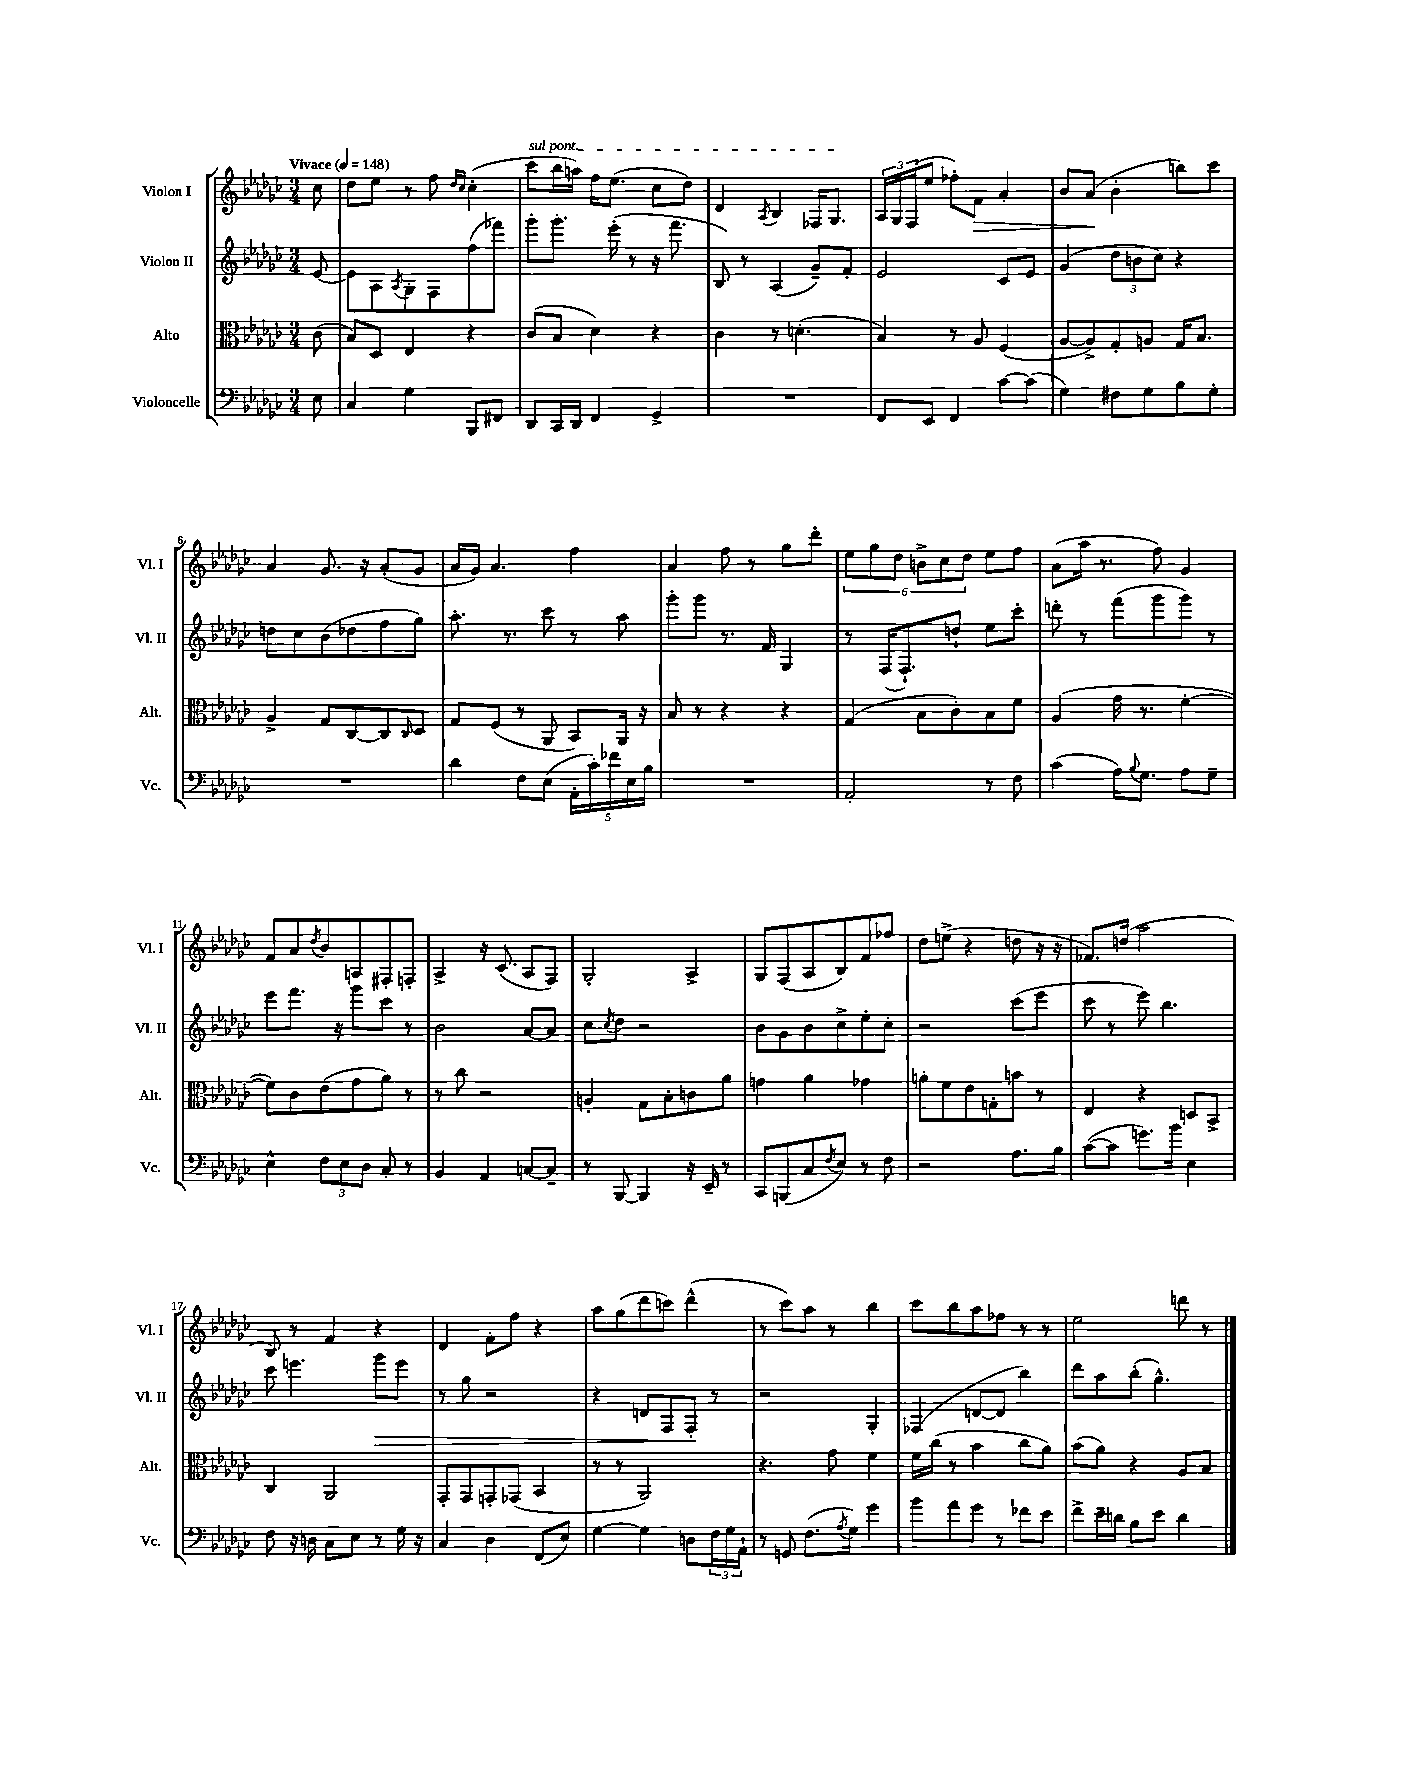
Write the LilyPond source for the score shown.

<<
\new StaffGroup <<
\new Staff = "s0" \with { instrumentName = "Violon I" shortInstrumentName = "Vl. I" } {
    \clef treble \key ges \major \numericTimeSignature \time 3/4 \partial 8 \tempo "Vivace" 4 = 148
    ces''8 |
    des''8 ees''8 r8 f''8 \grace { des''16 ces''16 } ces''4-.( |
    \once \override TextSpanner.bound-details.left.text = \markup { \italic "sul pont." } ces'''8\startTextSpan bes''16 a''16) f''16 ees''8.( ces''8 des''8) |
    des'4 \acciaccatura { aes8 } bes4 fes16 ges8.\stopTextSpan |
    \tuplet 3/2 { aes16 ges16 f16( } ees''8 fes''8-.) f'8\> aes'4-. |
    bes'8 aes'8\!( bes'4-. b''8) ces'''8 |
    aes'4 ges'8. r16 aes'8-.( ges'8 |
    aes'16 ges'16) aes'4. f''4 |
    aes'4 f''8 r8 ges''8 des'''8-. |
    \tuplet 6/4 { ees''8 ges''8 des''8 b'8-> ces''8 des''8 } ees''8 f''8 |
    aes'8( aes''16 r8. f''8) ges'4 |
    f'8 aes'8 \acciaccatura { des''8 } bes'8 a8 fis8-. f8-. |
    aes4-> r16 ces'8.( aes8 f8) |
    ges2-. aes4-> |
    ges8 f8( aes8 bes8) f'8 fes''8 |
    des''8 e''8->( r4 d''8 r16 r16 |
    fes'8.) d''16( aes''2 |
    bes8) r8 f'4 r4 |
    des'4 f'8-. f''8 r4 |
    aes''8 ges''8( des'''8 c'''8) des'''4-^( |
    r8 ces'''8) aes''8 r8 bes''4 |
    ces'''8 bes''8 aes''8 fes''8 r8 r8 |
    ees''2 d'''8 r8 \bar "|." |
}
\new Staff = "s1" \with { instrumentName = "Violon II" shortInstrumentName = "Vl. II" } {
    \clef treble \key ges \major \numericTimeSignature \time 3/4 \partial 8
    ees'8~ |
    ees'8 aes8 \acciaccatura { aes8 } ges8-. f8 f''8( fes'''8) |
    ges'''8-. ges'''8.-. ees'''16-.( r8 r16 f'''8. |
    bes8) r8 aes4( ges'8--) f'8-. |
    ees'2 ces'8 ees'8 |
    ges'4( \tuplet 3/2 { des''8 b'8 ces''8) } r4 |
    d''8 ces''8 bes'8( des''8 f''8 ges''8) |
    aes''8.-. r8. ces'''8 r8 aes''8 |
    ges'''8-. ges'''8 r8. f'16 ges4 |
    r8 f16( f8.-!) d''8-! ees''8 ces'''8-. |
    d'''8-. r8 f'''8( ges'''8 ges'''8) r8 |
    ees'''8 f'''8. r16 ges'''8 ces'''8 r8 |
    bes'2 aes'8~ aes'8 |
    ces''8 \acciaccatura { ces''8 } des''8 r2 |
    bes'8 ges'8 bes'8 ces''8-> ees''8-. ces''8-. |
    r2 ces'''8( ees'''8 |
    ces'''8 r8 ees'''8) bes''4. |
    ces'''8 e'''4. ges'''8\> e'''8 |
    r8 ges''8 r2 |
    r4 d'8 f8 f8-.\! r8 |
    r2 ges4-. |
    fes4( d'8~ d'8 bes''4) |
    des'''8 aes''8 bes''8-.( ges''4.-^) \bar "|." |
}
\new Staff = "s2" \with { instrumentName = "Alto" shortInstrumentName = "Alt." } {
    \clef alto \key ges \major \numericTimeSignature \time 3/4 \partial 8
    ces'8( |
    bes8) des8 ees4 r4 |
    ces'8( bes8 des'4) r4 |
    ces'4 r8 d'4.-.( |
    bes4) r8 aes8 f4( |
    aes8~ aes8->) ges8-. a8 ges16 bes8. |
    aes4-> ges8 ces8~ ces8 \grace { ces16 } des8 |
    ges8 f8( r8 aes,8 bes,8) aes,16 r16 |
    bes8 r8 r4 r4 |
    ges4( bes8 ces'8-.) bes8 f'8 |
    aes4( ges'16 r8. f'4~-. |
    f'8) ces'8 ees'8( ges'8 aes'8) r8 |
    r8 ces''8 r2 |
    a4-. ges8 bes8-. c'8 aes'8 |
    g'4 aes'4 ges'4 |
    a'8-. f'8 ees'8 g8-. b'8 r8 |
    ees4 r4 d8 bes,8-> |
    ces4 aes,2 |
    ges,8-. ges,8 g,8-. ges,8( bes,4 |
    r8 r8 aes,2) |
    r4. ges'8 f'4 |
    f'16 ces''16( r8 bes'4 ces''8 aes'8) |
    bes'8( aes'8) r4 aes8 bes8 \bar "|." |
}
\new Staff = "s3" \with { instrumentName = "Violoncelle" shortInstrumentName = "Vc." } {
    \clef bass \key ges \major \numericTimeSignature \time 3/4 \partial 8
    ees8 |
    ces4 ges4 bes,,8 fis,8 |
    des,8 ces,16 des,16 f,4 ges,4-> |
    R2. |
    f,8 ees,8 f,4 ces'8~ ces'8( |
    ges4) fis8 ges8 bes8 ges8-. |
    R2. |
    des'4 f8 ees8( \tuplet 5/4 { aes,16-. ces'16-.) fes'16 ees16 bes16 } |
    R2. |
    aes,2-. r8 f8 |
    ces'4( aes16) \appoggiatura { bes8 } ges8. aes8 ges8-- |
    ees4-^ \tuplet 3/2 { f8 ees8 des8 } ces8-. r8 |
    bes,4 aes,4 c8~ c8-- |
    r8 bes,,8~ bes,,4 r16 ees,16-- r8 |
    ces,8 b,,8( ces8 \acciaccatura { f8 } ees8) r8 f8 |
    r2 aes8. bes16 |
    ces'8~( ces'8 g'8.) bes'16 ees4 |
    f8 r16 d16 ces8 ees8 r8 ges16 r16 |
    ces4 des4 f,8( ees8) |
    ges4~ ges4 d8 \tuplet 3/2 { f16 ges16 aes,16-! } |
    r8 g,8 f8.( \acciaccatura { aes8 } ges16) ges'4 |
    bes'8 aes'8 ges'8 r8 fes'8 ees'8 |
    f'8-> ees'16-- d'16 bes8 ees'8 d'4 \bar "|." |
}
>>
>>
